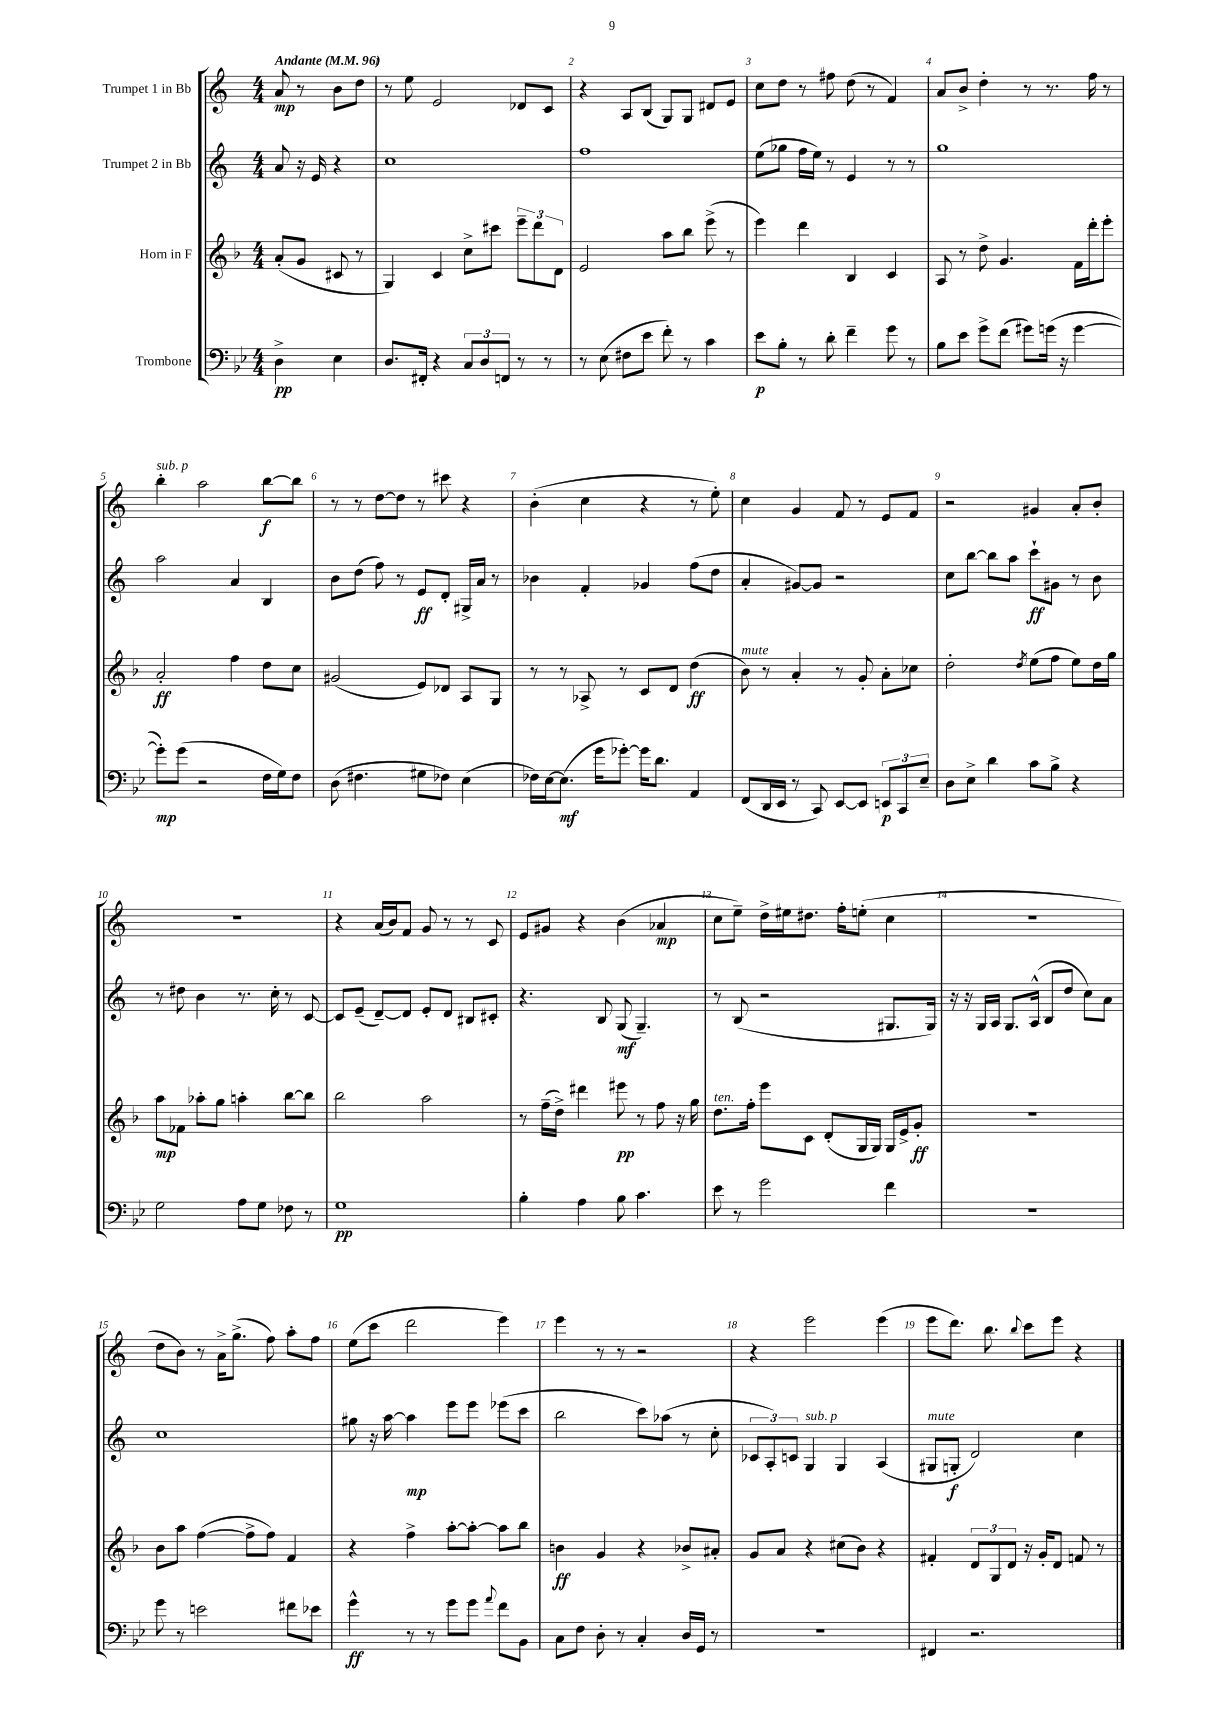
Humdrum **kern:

**kern	**kern	**kern	**kern
*staff4	*staff3	*staff2	*staff1
*clefF4	*clefG2	*clefG2	*clefG2
*k[b-e-]	*k[b-]	*k[]	*k[]
*M4/4	*M4/4	*M4/4	*M4/4
*MM96	*MM96	*MM96	*MM96
4D^	(8a'	8a	8a
.	8g	16r	8r
.	.	16e	.
4E-	8c#	4r	8b
.	8r	.	8dd
=	=	=	=
8.D	4G)	1cc	8r
.	.	.	8ee
16FF#'	.	.	.
4r	4c	.	2e
12C	8cc^	.	.
12D	.	.	.
.	8ccc#	.	.
12FF	.	.	.
8r	12eee~	.	8d-
.	12ddd	.	.
8r	.	.	8c
.	12d	.	.
=	=	=	=
8r	2e	1ff	4r
(8E-	.	.	.
8F#	.	.	8A
8e-	.	.	(8B
8f')	8aa	.	8G)
8r	8bb-	.	8G
4c	(8eee^	.	8d#
.	8r	.	8e
=	=	=	=
8e-	4eee)	(8ee	8cc
8B-'	.	8gg-	8dd
8r	4ddd	16ff	8r
.	.	16ee)	.
8d'	.	8r	8ff#
4f~	4B-	4e	(8dd
.	.	.	8r
8g	4c	8r	4f)
8r	.	8r	.
=	=	=	=
8B-	8A	1gg	8a
8e-	8r	.	8b^
8g^	8dd^	.	4dd'
(8f	4.g	.	.
8g#)	.	.	8r
(16g	.	.	8.r
16r	.	.	.
[4g	16f	.	.
.	16ddd'	.	16ff
.	8eee'	.	8r
=	=	=	=
8g'])	2a'	2aa	4bb'
(8g	.	.	.
2r	.	.	2aa
.	4ff	4a	.
16F	8dd	4B	[8bb
16G)	.	.	.
8F	8cc	.	8bb]
=	=	=	=
(8D	(2g#	8b	8r
4.F#	.	(8dd	8r
.	.	8ff)	[8dd
.	.	8r	8dd]
8G#	8e)	8e	8r
8F-)	8d-	8d'	8ccc#
(4E-	8A	16G#^	4r
.	.	16a	.
.	8G	8r	.
=	=	=	=
16F-)	8r	4b-	(4b'
[16E-	.	.	.
(8.E-]	8r	.	.
.	8A-^	4f'	4cc
16g	.	.	.
[8g-')	8r	.	.
16g-]	8c	4g-	4r
8.d	.	.	.
.	8d	.	.
4AA	(4dd	(8ff	8r
.	.	8dd	8ee')
=	=	=	=
(8FF	8b-)	4a'	4cc
16DD	8r	.	.
16EE-	.	.	.
8r	4a'	[8g#)	4g
8CC)	.	8g#]	.
[8EE-	8r	2r	8f
8EE-]	8g'	.	8r
12EE	8a'	.	8e
12CC	.	.	.
.	8cc-	.	8f
12E-~	.	.	.
=	=	=	=
8D	2dd'	8cc	2r
8E-^	.	[8bb	.
4d	.	8bb]	.
.	.	8aa	.
.	8qdd	.	.
8c	(8ee	8ccc`	4g#
8B-^	8ff	8g#	.
4r	8ee)	8r	8a'
.	16dd	8b	8b'
.	16gg	.	.
=	=	=	=
2G	8aa	8r	1r
.	8f-	8dd#	.
.	8aa-'	4b	.
.	8gg	.	.
8A	4aa'	8.r	.
8G	.	.	.
.	.	16cc'	.
8F-	[8bb-	8r	.
8r	8bb-]	[8c	.
=	=	=	=
1G	2bb-	8c]	4r
.	.	(8e~	.
.	.	[8d~)	(16a
.	.	.	16b)
.	.	8d]	8f
.	2aa	8e'	8g
.	.	8d	8r
.	.	8B#	8r
.	.	8c#'	8c
=	=	=	=
4B-'	8r	4.r	8e
.	(16ff~	.	8g#
.	16dd^)	.	.
4A	4ddd#	.	4r
.	.	8B	.
8B-	8eee#	(8G	(4b
4.c	8r	4.G~)	.
.	8ff	.	4a-
.	16r	.	.
.	16gg	.	.
=	=	=	=
8e-	8.dd	8r	8cc
8r	.	(8B	8ee~)
.	16ff'	.	.
2g	8eee	2r	16dd^
.	.	.	16ee#
.	8c	.	8.dd#
.	(8d'	.	.
.	.	.	16ff'
.	16G	.	(8ee'
.	16G)	.	.
4f	16G	8.G#	4cc
.	16e^	.	.
.	8g'	.	.
.	.	16G#)	.
=	=	=	=
1r	1r	16r	1r
.	.	16r	.
.	.	16G	.
.	.	16A	.
.	.	8.G	.
.	.	(16A^^	.
.	.	8B	.
.	.	8dd	.
.	.	8cc)	.
.	.	8a	.
=	=	=	=
8g	8b-	1cc	8dd
8r	8aa	.	8b)
2e	([4ff	.	8r
.	.	.	16a^
.	.	.	(8.gg^
.	8ff^]	.	.
.	8ff)	.	8ff)
8f#	4f	.	8aa'
8e-	.	.	8ff
=	=	=	=
4g^^	4r	8gg#	(8ee
.	.	16r	8ccc
.	.	[16aa	.
8r	4ff^	4aa]	2ddd
8r	.	.	.
8g	[8aa'	8eee	.
8g	8aa'_	8eee	.
8qqa	.	.	.
8f	8aa]	(8eee-	4eee)
8BB-	8bb-	8ccc	.
=	=	=	=
8C	4b	2bb	4eee
8F	.	.	.
8D'	4g	.	8r
8r	.	.	8r
4C'	4r	8ccc)	2r
.	.	(8aa-	.
16D	8b-^	8r	.
16GG	.	.	.
8r	8a#'	8cc'	.
=	=	=	=
1r	8g	12c-	4r
.	.	12A')	.
.	8a	.	.
.	.	12c	.
.	4r	4G	2eee
.	(8cc#	4G	.
.	8b-)	.	.
.	4r	(4A	(4eee
=	=	=	=
4FF#	4f#'	8G#	8eee
.	.	8G'	8.ddd)
2.r	12d	2d)	.
.	.	.	8.bb
.	12G	.	.
.	12d	.	.
.	.	.	8qqbb
.	16r	.	8ccc
.	16g'	.	.
.	8d	.	8eee
.	8f	4cc	4r
.	8r	.	.
==	==	==	==
*-	*-	*-	*-
